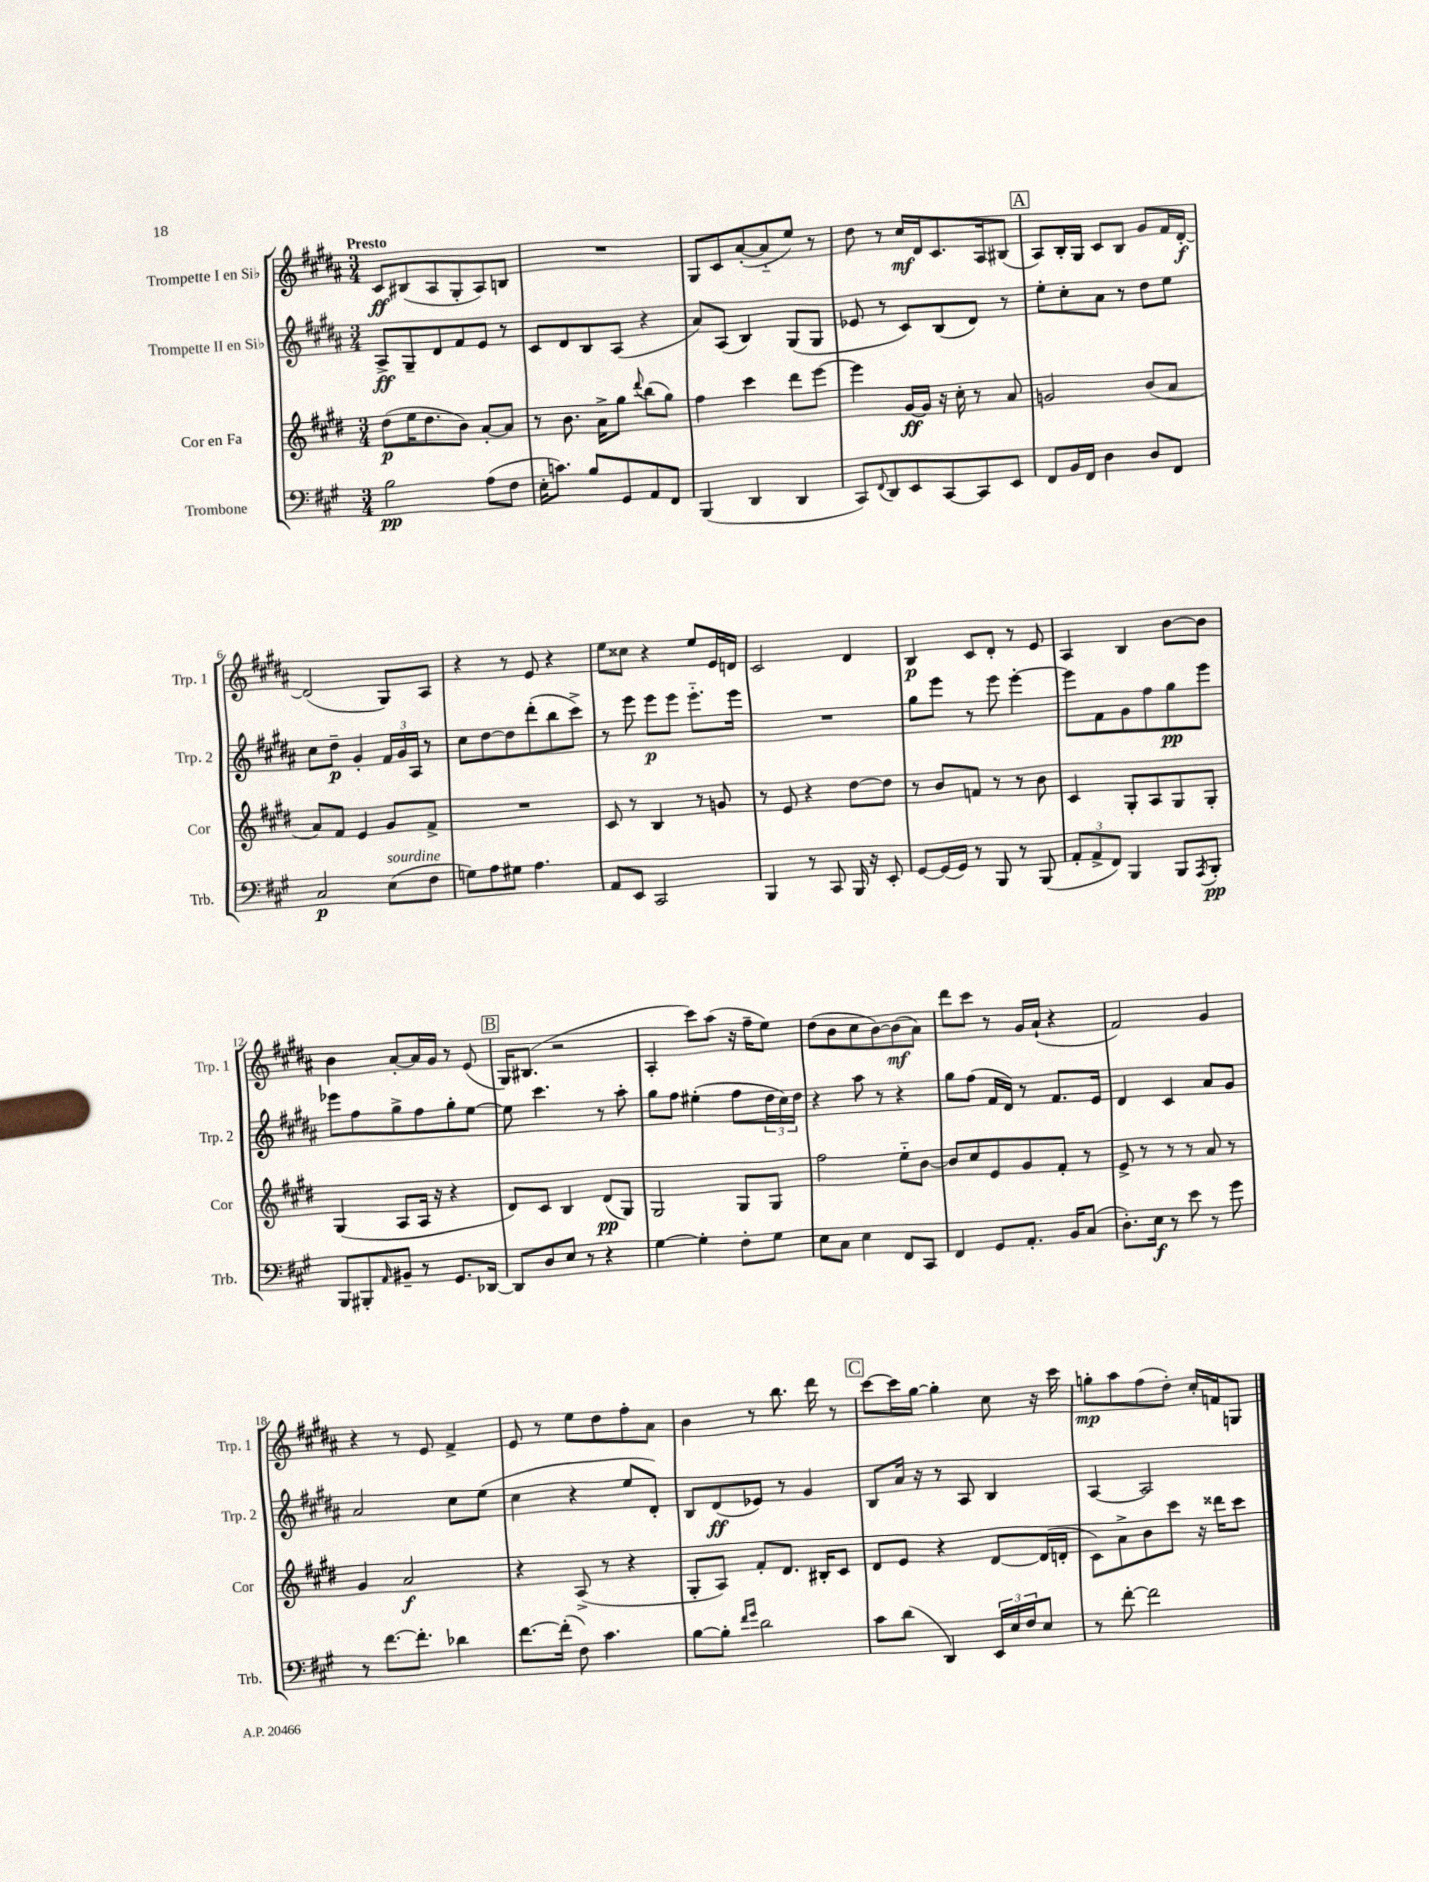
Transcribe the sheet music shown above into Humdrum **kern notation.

**kern	**kern	**kern	**kern
*staff4	*staff3	*staff2	*staff1
*clefF4	*clefG2	*clefG2	*clefG2
*k[f#c#g#]	*k[f#c#g#d#]	*k[f#c#g#d#a#]	*k[f#c#g#d#a#]
*M3/4	*M3/4	*M3/4	*M3/4
2B	(8dd#	8A#^	8c#
.	16ee	8G#~	(8B#
.	8.dd#	.	.
.	.	8d#	8A#
.	8b)	8f#	8G#'
(8A	[8a'	8e	8A#)
8F#	8a]	8r	8B
=	=	=	=
16E'	8r	8c#	2.r
8.c)	.	.	.
.	8.b	8d#	.
8B	.	8B	.
.	16a^	.	.
8GG#	8gg#	(8A#	.
.	8qqddd#	.	.
8AA	(8bb	4r	.
8FF#	8gg#)	.	.
=	=	=	=
(4BBB	4ff#	8a#)	8G#
.	.	(8A#	8c#
4DD	4ccc#	4B)	([8a#'
.	.	.	8a#'~]
4DD	8ddd#	(8G#	8ee)
.	[8eee	8G#	8r
=	=	=	=
8CC#)	4eee]	8e-	8dd#
8qqFF#	.	.	.
8DD	.	8r	8r
8EE	[16g#	8c#)	16cc#
.	16g#]	.	16d#
[8CC#	16r	(8B	8.c#
.	16cc#'	.	.
8CC#]	8r	8d#)	.
.	.	.	16A#
8EE	8a	8r	(8B#
=	=	=	=
8FF#	2g	8ee'	8A#)
16BB	.	8cc#'	16B'
16FF#	.	.	16G#
4D	.	8a#	8c#
.	.	8r	8B
8D	(8b	8dd#	8g#
8FF#	8a	8ee	16f#
.	.	.	[16d#'
=	=	=	=
2C#	8a)	8cc#	(2d#]
.	8f#	8dd#~	.
.	4e	4g#'	.
(8E	8g#	24f#	8G#)
.	.	24g#	.
.	.	24A#	.
8F#	8f#^	8r	8A#
=	=	=	=
8G)	2.r	8cc#	4r
8A	.	[8dd#	.
8G#	.	8dd#]	8r
4.A	.	(8ddd#'	8e
.	.	8bb	4r
.	.	8ccc#^)	.
=	=	=	=
8AA	8c#	8r	8ee
8EE	8r	8eee	8cc##
2CC#	4B	8eee	4r
.	.	8eee	.
.	8r	8.eee'~	8ee
.	8g	.	16e
.	.	16eee	16d
=	=	=	=
4BBB	8r	2.r	2c#
.	8e	.	.
8r	4r	.	.
8CC#	.	.	.
16BBB	[8dd#	.	4d#
16r	.	.	.
8EE'	8dd#]	.	.
=	=	=	=
[8GG#	8r	8gg#	4B
(16GG#]	8b	8eee	.
16GG#)	.	.	.
8r	8f	8r	8c#
8BBB	8r	8eee	8d#'
8r	8r	[4eee'	8r
(8BBB	8b	.	8e
=	=	=	=
12AA'	4c#	8eee]	4A#
12AA^	.	.	.
.	.	8f#	.
12FF#)	.	.	.
4BBB	8G#'	8g#	4B
.	8A	8ff#	.
8BBB	8G#	8gg#	[8b
8qAAA	.	.	.
8BBB'	8G#'	8eee	8b]
=	=	=	=
8BBB	(4G#	8eee-	4b
8BBB#'	.	8ff#	.
16qqAA	.	.	.
8BB#~	8A	8gg#^	[8a#'
8r	16A	8ff#	16a#]
.	16r	.	16g#
8.GG#	4r	8gg#'	8r
.	.	[8ee	(8e
[16DD-	.	.	.
=	=	=	=
8DD-]	8d#)	8ee]	16G#)
.	.	.	(8.B#
8D	8c#	4.ccc#	.
8E	4B	.	2r
8r	.	.	.
4r	(8d#	8r	.
.	8G#)	8aa#'	.
=	=	=	=
[4G#	2G#	8gg#	4A#'
.	.	8ff#	.
4G#']	.	(4ee#'	8ccc#)
.	.	.	(8aa#
8F#'	8G#	8ff#	16r
.	.	.	16ff#~
8G#	8G#	24dd#	8ee)
.	.	24cc#)	.
.	.	24dd#	.
=	=	=	=
8E	2ff#	4r	(8dd#
8C#	.	.	8b
4E	.	8aa#	8cc#
.	.	8r	[8b)
8FF#	8ee'~	4r	(8b]
8CC#	[8b	.	8a#)
=	=	=	=
4FF#	8b]	8gg#	8ddd#
.	8cc#	(8ff#	8ccc#
8GG#	8e	16f#	8r
.	.	16d#)	.
8.AA'	8g#	8r	16g#
.	.	.	(16a#`
.	8f#'	8.f#	4r
16BB	.	.	.
(8C#	8r	.	.
.	.	16e	.
=	=	=	=
8.D')	8e^	4d#	2f#)
.	8r	.	.
16E	.	.	.
8r	8r	4c#	.
8e	8r	.	.
8r	8a	8a#	4g#
8g#	8r	8g#	.
=	=	=	=
8r	4g#	2a#	4r
[8.f#	.	.	.
.	2a	.	8r
8.f#']	.	.	.
.	.	.	8e
4d-	.	8cc#	4f#^
.	.	(8ee	.
=	=	=	=
[8.f#	4r	4cc#	8e
.	.	.	8r
(16f#']	.	.	.
8F#)	(8A^	4r	8ee
4.c#	8r	.	8dd#
.	4r	8ee	8ff#'
.	.	8d#')	8a#
=	=	=	=
[8B	8G#'	8B	4b
8B']	8A)	(8d#	.
16qqf#	.	.	.
16qqg#	.	.	.
2d	8f#'	8e-)	8r
.	8.d#	8r	8.bb
.	.	4g#	.
.	16B#'	.	16ddd#
.	8c#	.	8r
=	=	=	=
8c#	8d#	8B	[8ccc#
(8d	8e	16a#	16ccc#]
.	.	16r	[16gg#
4DD)	4r	8r	4gg#']
.	.	8A#	.
24EE	[8d#	4B	8cc#
24E	.	.	.
24F#	.	.	.
8E	(16d#]	.	16r
.	16d'	.	16ccc#
=	=	=	=
8r	8c#)	[4A#	8gg'
[8f#'	8a^	.	8aa#
2f#]	8b	2A#]	(8ff#
.	8ccc#	.	8dd#')
.	16r	.	16cc#'
.	16ddd##	.	16f
.	8ccc#	.	8G
==	==	==	==
*-	*-	*-	*-
